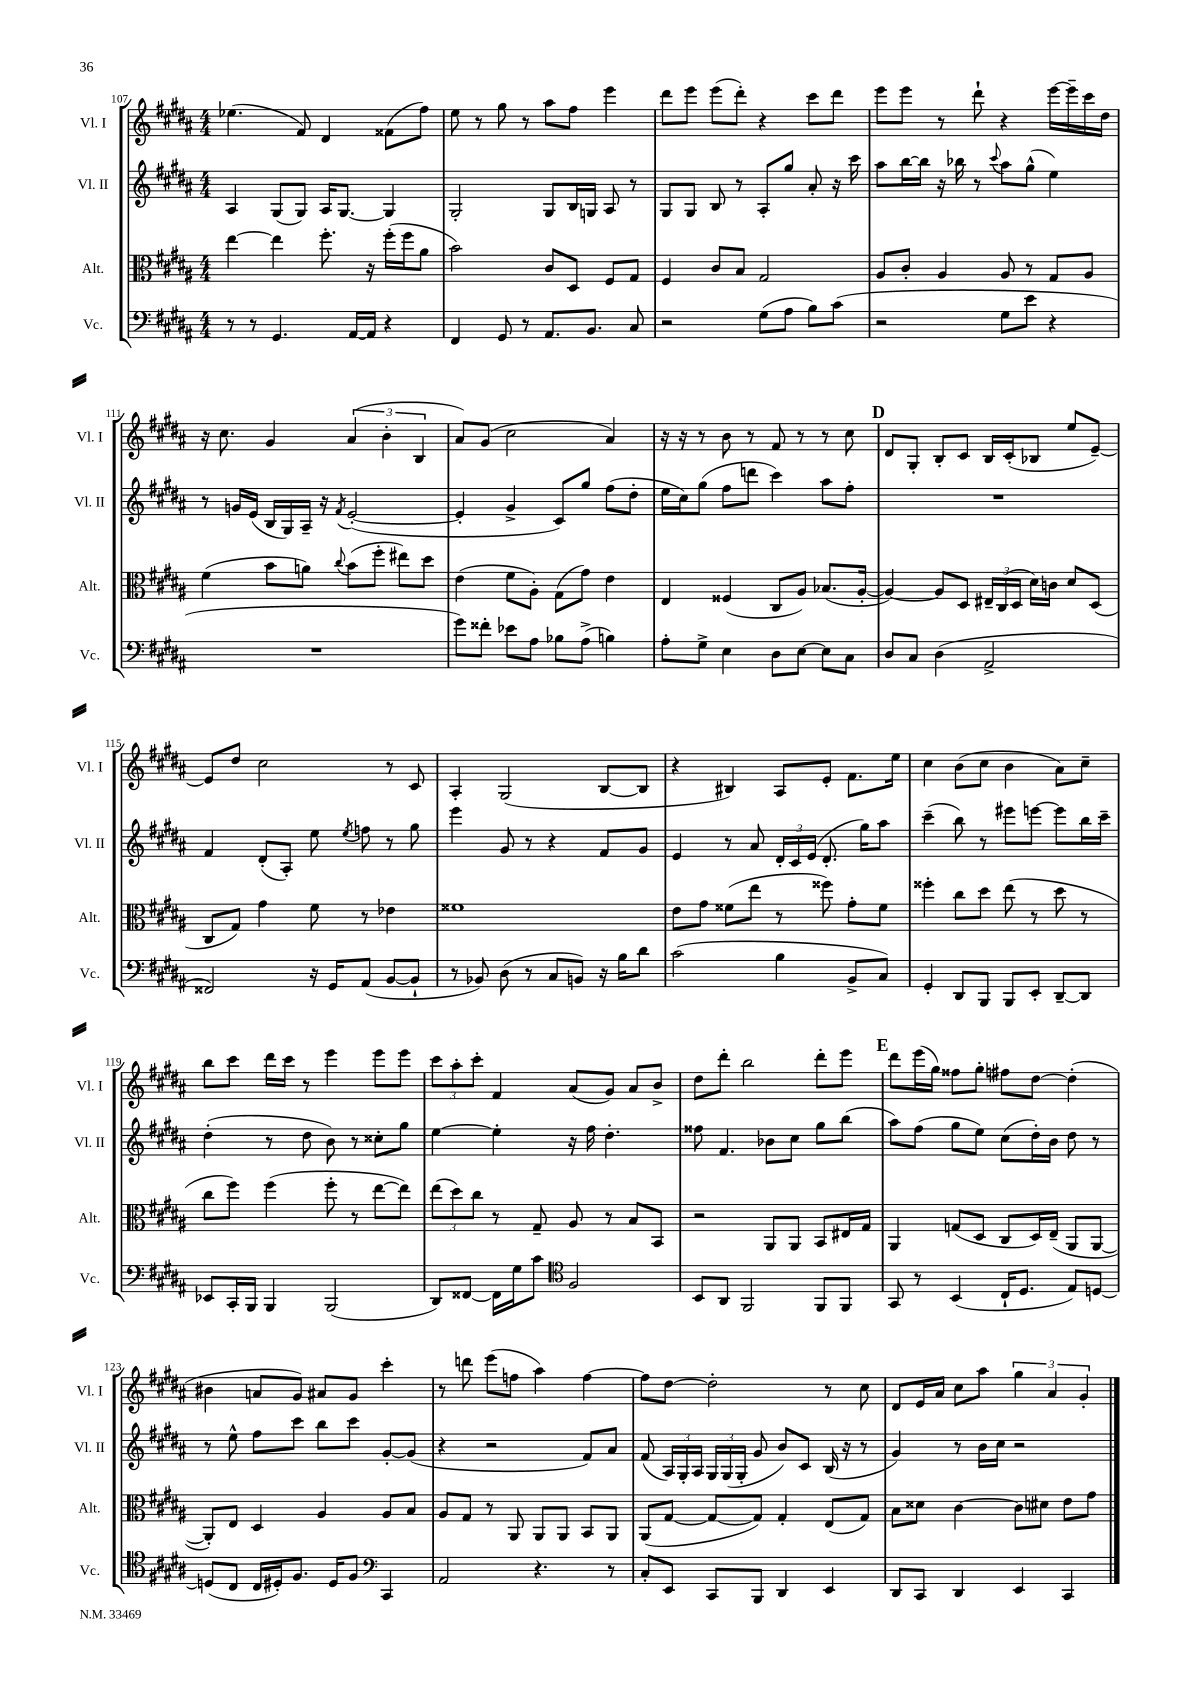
<<
\new StaffGroup <<
\new Staff = "s0" \with { instrumentName = "Vl. I" shortInstrumentName = "Vl. I" } {
    \clef treble \key b \major \numericTimeSignature \time 4/4
    \autoBeamOff ees''4.( fis'8) dis'4 fisis'8[( fis''8]) |
    e''8 r8 gis''8 r8 ais''8[ fis''8] e'''4 |
    dis'''8[ e'''8] e'''8[( dis'''8]-.) r4 cis'''8[ dis'''8] |
    e'''8[ e'''8] r8 dis'''8-! r4 e'''16[~ e'''16-- cis'''16 dis''16] |
    r16 cis''8. gis'4 \tuplet 3/2 { ais'4( b'4-. b4 } |
    ais'8[) gis'8]( cis''2 ais'4) |
    r16 r16 r8 b'8 r8 fis'8 r8 r8 cis''8 |
    \mark \markup { \bold "D" } dis'8[ gis8]-. b8[-. cis'8] b16[ cis'16-.( bes8] e''8[ e'8]~--) |
    e'8[ dis''8] cis''2 r8 cis'8 |
    ais4-. gis2( b8[~ b8] |
    r4 bis4) ais8[ e'8]-. fis'8.[ e''16] |
    cis''4 b'8[( cis''8] b'4 ais'8[) cis''8]-- |
    b''8[ cis'''8] dis'''16[ cis'''16] r8 e'''4 e'''8[ e'''8] |
    \tuplet 3/2 { cis'''8[ ais''8-. cis'''8]-. } fis'4 ais'8[( gis'8]) ais'8[ b'8]-> |
    dis''8[ dis'''8]-. b''2 dis'''8[-. e'''8] |
    \mark \markup { \bold "E" } dis'''8[ e'''16( gis''16]) fisis''8[ gis''8]-. fis''8[ dis''8]~ dis''4-.( |
    bis'4 a'8[ gis'8]) ais'8[ gis'8] cis'''4-. |
    r8 d'''8 e'''8[( f''8] ais''4) f''4~ |
    f''8[ dis''8]~ dis''2-. r8 cis''8 |
    dis'8[ e'16 ais'16] cis''8[ ais''8] \tuplet 3/2 { gis''4 ais'4 gis'4-. } \bar "|." |
}
\new Staff = "s1" \with { instrumentName = "Vl. II" shortInstrumentName = "Vl. II" } {
    \clef treble \key b \major \numericTimeSignature \time 4/4
    \autoBeamOff ais4 gis8[( gis8]) ais16[ gis8.]~ gis4 |
    gis2-. gis8[ b16 g16] ais8 r8 |
    gis8[ gis8] b8 r8 ais8[-. gis''8] ais'8-. r16 cis'''16 |
    ais''8[ b''16~ b''16] r16 bes''16 r8 \appoggiatura { cis'''8 } ais''8[ gis''8]-^( e''4) |
    r8 g'16[ e'16]( b16[ gis16) ais16]-- r16 \acciaccatura { fis'8 } e'2~-.( |
    e'4-. gis'4-> cis'8[) gis''8] fis''8[( dis''8]-. |
    e''16[ cis''16) gis''8]( fis''8[ d'''8] cis'''4) ais''8[ fis''8]-. |
    \mark \markup { \bold "D" } R1 |
    fis'4 dis'8[-.( ais8]-.) e''8 \acciaccatura { e''8 } f''8 r8 gis''8 |
    e'''4 gis'8 r8 r4 fis'8[ gis'8] |
    e'4 r8 ais'8 \tuplet 3/2 { dis'16[-. cis'16 e'16]( } dis'8.-. gis''16[) ais''8] |
    cis'''4--( b''8) r8 eis'''8[ e'''8]~ e'''8[ b''16 cis'''16]-- |
    dis''4-.( r8 dis''8 b'8) r8 cisis''8[-. gis''8] |
    e''4~ e''4-. r16 fis''16 dis''4.-. |
    fisis''8 fis'4. bes'8[ cis''8] gis''8[ b''8]( |
    \mark \markup { \bold "E" } ais''8[) fis''8]( gis''8[ e''8]) cis''8[( dis''16-.) b'16] dis''8 r8 |
    r8 e''8-^ fis''8[ cis'''8] b''8[ cis'''8] gis'8[~-. gis'8]( |
    r4 r2 fis'8[) ais'8] |
    fis'8( \tuplet 3/2 { ais16[) gis16-. ais16] } \tuplet 3/2 { gis16[ gis16( gis16]-. } gis'8 b'8[) cis'8] b16( r16 r8 |
    gis'4) r8 b'16[ cis''16] r2 \bar "|." |
}
\new Staff = "s2" \with { instrumentName = "Alt." shortInstrumentName = "Alt." } {
    \clef alto \key b \major \numericTimeSignature \time 4/4
    \autoBeamOff e''4~ e''4 fis''8.-. r16 fis''16[-.( fis''16 ais'8] |
    b'2) cis'8[ dis8] fis8[ gis8] |
    fis4 cis'8[ b8] gis2 |
    ais8[ cis'8]-. ais4 ais8 r8 gis8[ ais8] |
    fis'4( b'8[ a'8]) \appoggiatura { cis''8 } b'8[( fis''8]-. eis''8[) dis''8] |
    e'4( fis'8[ ais8]-.) gis8[( gis'8]) e'4 |
    e4 fisis4( cis8[ ais8]) bes8.[( ais16]~-. |
    \mark \markup { \bold "D" } ais4~) ais8[ dis8] \tuplet 3/2 { eis16[-- cis16( dis16] } dis'16[) c'16] dis'8[ dis8]( |
    cis8[ gis8]) gis'4 fis'8 r8 ees'4 |
    fisis'1 |
    e'8[ gis'8] fisis'8[( e''8] r8 fisis''8) gis'8[-. fisis'8] |
    fisis''4-. cis''8[ dis''8] e''8( r8 dis''8 r8 |
    cis''8[ fis''8]) fis''4( fis''8-. r8 e''8[~ e''8]) |
    \tuplet 3/2 { e''8[( dis''8) cis''8] } r8 gis8-- ais8 r8 b8[ b,8] |
    r2 ais,8[ ais,8] b,8[ eis16 gis16] |
    \mark \markup { \bold "E" } ais,4 g8[( dis8] cis8[ dis16) e16]--( ais,8[ ais,8]~ |
    ais,8[-.) e8] dis4 ais4 ais8[ b8] |
    ais8[ gis8] r8 ais,8 ais,8[ ais,8] b,8[ ais,8] |
    ais,8[( gis8]~ gis8[~ gis8]) gis4-. e8[( gis8]) |
    b8[ disis'8] cis'4~ cis'8[ dis'8] e'8[ gis'8] \bar "|." |
}
\new Staff = "s3" \with { instrumentName = "Vc." shortInstrumentName = "Vc." } {
    \clef bass \key b \major \numericTimeSignature \time 4/4
    \autoBeamOff r8 r8 gis,4. ais,16[~ ais,16] r4 |
    fis,4 gis,8 r8 ais,8.[ b,8.] cis8 |
    r2 gis8[( ais8] b8[) cis'8]( |
    r2 gis8[ e'8] r4 |
    R1 |
    gis'8[) fisis'8]-. ees'8[ ais8] bes8[ ais8]->( b4) |
    ais8[-. gis8]-> e4 dis8[ e8]~ e8[ cis8] |
    \mark \markup { \bold "D" } dis8[ cis8] dis4( ais,2-> |
    fisis,2) r16 gis,16[ ais,8]( b,8[~ b,8]-! |
    r8 bes,8) dis8( r8 cis8[ b,8]) r16 b16[ dis'8] |
    cis'2( b4 b,8[-> cis8]) |
    gis,4-. dis,8[ b,,8] b,,8[ e,8]-. dis,8[~-- dis,8] |
    ees,8[ cis,16-. b,,16] b,,4 b,,2( |
    dis,8[) fisis,8]~ fisis,16[ gis16 cis'8] \clef tenor fis2 |
    b,8[ ais,8] fis,2 fis,8[ fis,8] |
    \mark \markup { \bold "E" } gis,8 r8 b,4( cis16[-! dis8.] e8[) d8]~ |
    d8[( cis8] cis16[ dis16-.) fis8.] dis16[ fis8] \clef bass cis,4 |
    ais,2 r4. r8 |
    cis8[-. e,8] cis,8[ b,,8] dis,4 e,4 |
    dis,8[ cis,8] dis,4 e,4 cis,4 \bar "|." |
}
>>
>>
\layout { \context { \Score currentBarNumber = #107 } }
